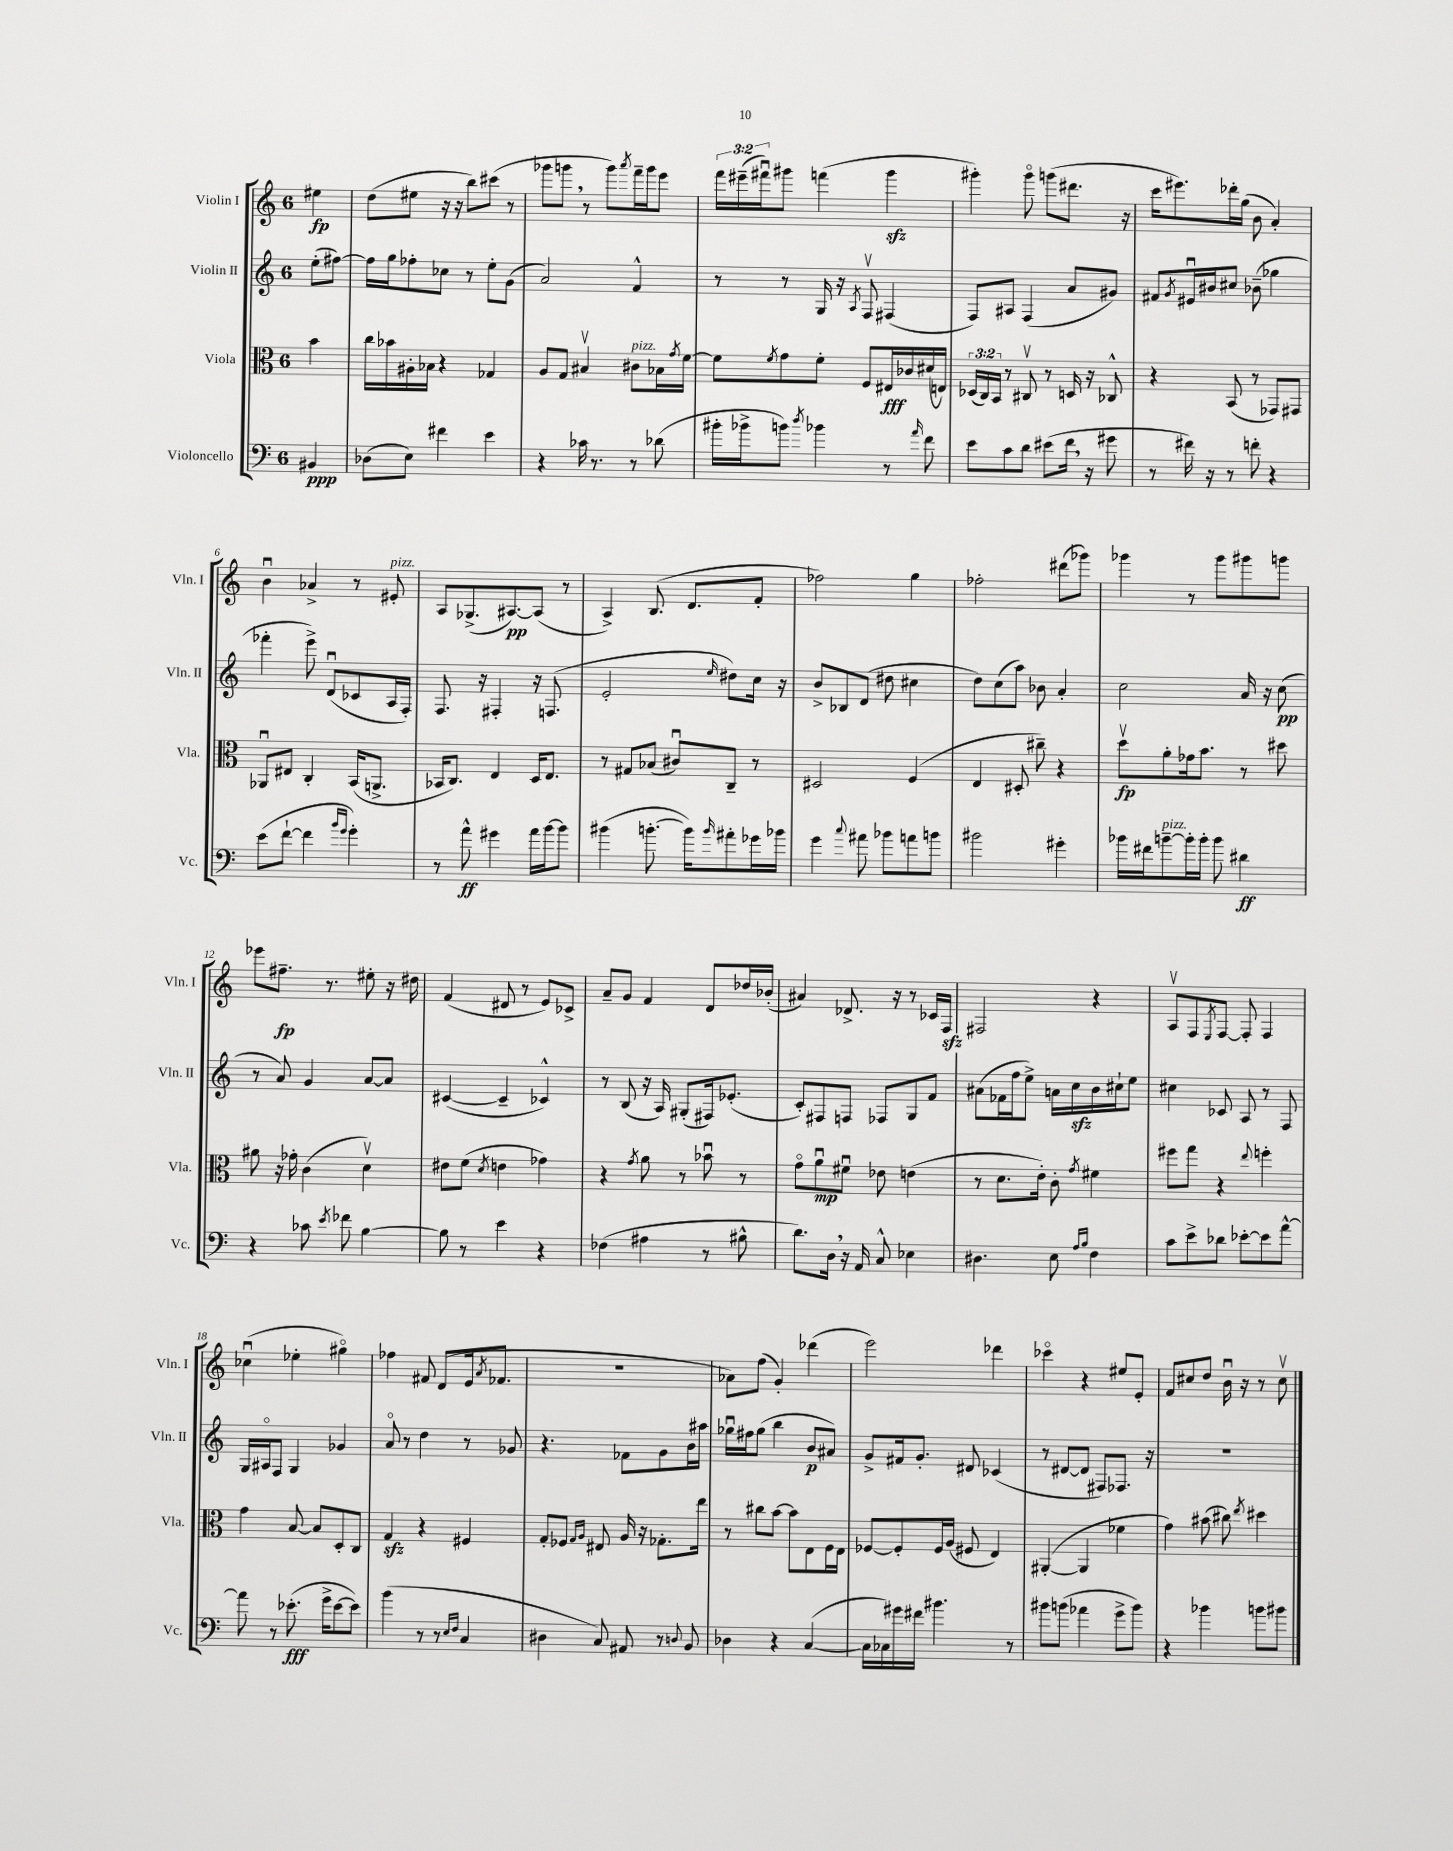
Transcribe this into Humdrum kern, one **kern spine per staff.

**kern	**kern	**kern	**kern
*staff4	*staff3	*staff2	*staff1
*clefF4	*clefC3	*clefG2	*clefG2
*k[]	*k[]	*k[]	*k[]
*M6/8	*M6/8	*M6/8	*M6/8
4BB#/	4b\	(8ee'\L	4ee#\
.	.	[8ff#\J)	.
=	=	=	=
(8D-\L	16cc\LL	16ff#\]LL	(8dd\L
.	16b-\	16gg\J	.
8E\J)	16A#'\	8ff-'\	8ee#\J
.	16B-\JJ	.	.
4f#\	4r	8cc-\J	16r
.	.	.	16r
.	.	8r	8bb\L)
4e\	4G-/	8ee'\L	(8ccc#\J
.	.	(8g\J	8r
=	=	=	=
4r	8A/L	2a/)	8ggg-\L
.	8G/J	.	8ggg\J
16c-\	4B#v/	.	8r
8.r	.	.	.
.	.	.	8ggg\L)
.	.	.	8qaaa/
8r	8c#\L	4f^^/	16fff~\L
.	.	.	16ggg\J
(8d-\	16B-\L	.	8eee\J
.	8qg/	.	.
.	[16f\JJ	.	.
=	=	=	=
16b#'\LL	8f\]L	8r	24fff\LL
.	.	.	(24eee#~\
16b-^\J	.	.	.
.	.	.	24fff#u\J)
.	8qf/	.	.
8b\J)	8g\	8r	8ggg#\J
8qdd/	.	.	.
4b-\	8f'\J	16G/	(4fff\
.	.	16r	.
.	.	8qA/	.
.	8F/L	8Fv/	.
8r	16E#/L	(4F#/	4ggg#\
.	16c-/	.	.
16qqa/	.	.	.
8f\	(16d#/	.	.
.	16E/JJ)	.	.
=	=	=	=
8e\L	(24D-/LL	8F/L)	4ggg#'\)
.	24C/)	.	.
.	24BB/JJ	.	.
8c\	8r	8A#/J	.
8d\J	8C#v/	(4F/	8ggg#o\
(8e#\L	8r	.	(8ggg\L
16f\Jk	16D/	8a/L	8.ddd#\J
16r	16r	.	.
8g#\	8C-^^/	8g#/J)	.
.	.	.	16r
=	=	=	=
8r	4r	8f#/L	16ccc\LK
.	.	.	8.eee#\)
.	.	8qg/	.
16f#\)	.	16e#u/L	.
16r	.	16b#/J	.
8r	(8BB/	8cc#/J	16ddd-'\L
.	.	.	(16gg\JJ
8f'\	8r	(8b-~\	8b\
4r	8GG-/L)	4gg-\	4a'/)
.	8GG#/J	.	.
=	=	=	=
(8e\L	8AA-u/L	4fff-'\	4bu\
[8f`\J	8E#/J	.	.
4f\]	4C'/	8eee^\)	4a-^/
.	.	(8du/L	.
16qqb/LL	.	.	.
16qqg/JJ	.	.	.
4g'\)	(16BB/LK	8c-/	8r
.	8.AA^/J	.	.
.	.	16A/L	8e#'/
.	.	16F'/JJ)	.
=	=	=	=
8r	16BB-/LK	8.F/	8A/L
.	8.C/J)	.	.
8a^^\	.	.	(8.G-^/
.	.	16r	.
4g#\	4E/	4F#'/	.
.	.	.	[8.A#/)
16a\LL	16D/LK	16r	(8A#/]J
[16b\J	8.E/J	(8.F/	.
8b\]J	.	.	8r
=	=	=	=
(4b#\	8r	2e'/	4A^/)
.	8G#/L	.	.
[8.b'\	(8B-/J	.	(8.B/
.	8c#u/L)	.	.
16b\]LK)	.	.	8.d/L
16qqb/	.	16qqee/	.
8a#'\	8C~/J	8dd#\L)	.
16g-\L	8r	16cc\Jk	8f'/J
16b-\JJ	.	16r	.
=	=	=	=
4g\	2D#/	8b^/L	2ff-\)
.	.	8B-/	.
8qqcc/	.	.	.
8a#\	.	(8d/J	.
8b-\L	.	8dd#\	.
8a\	(4F/	4cc#\	4gg\
8b\J	.	.	.
=	=	=	=
2b#\	4E/	8dd\L)	2ff-'\
.	.	(8cc\	.
.	8D#'/	8aa\J)	.
.	8cc#~\)	8b-\	.
4g#'\	4r	4a'/	(8ddd#\L
.	.	.	8ggg-\J)
=	=	=	=
16b-\LL	8ddv\L	2cc\	4ggg-\
16f#\J	.	.	.
[8b~\	8a'\	.	.
16b'\]L	16g-\k	.	8r
16b'\JJ	8.b\J	.	.
8b\	.	.	8ggg-\L
4d#\	8r	16a/	8ggg#\
.	.	16r	.
.	8dd#\	(8cc\	8ggg\J
=	=	=	=
4r	8a#\	8r	8eee-\L
.	16r	8a/)	8.ff#~\J
.	16g-'\	.	.
8c-\	(4c\	4g/	.
.	.	.	8.r
8qe/	.	.	.
8f-\	.	.	.
[4B\	4dv\)	[8a/L	8ee#'\
.	.	8a/]J	16r
.	.	.	16dd#\
=	=	=	=
8B\]	8e#\L	([4c#/	(4f/
8r	(8f\J	.	.
.	8qd/	.	.
4e\	4e\	4c#~/]	8d#/
.	.	.	8r
4r	4g-\)	4c-^^/)	8e/L)
.	.	.	8c-^/J
=	=	=	=
(4F-\	4r	8r	8a~/L
.	.	(8B/	8g/J
.	8qg/	.	.
4A#\	8a\	16r	4f/
.	.	16A/)	.
.	8r	(8G#'/L	.
8r	8b-u\	16F#/k)	8d/L
.	.	(8.e-'/J	.
8B#^^\	8r	.	16dd-/L
.	.	.	(16b-'/JJ
=	=	=	=
8.d\L)	8go\L	8c'/L)	4a#/)
.	8au\	8F#/	.
16D\Jk	.	.	.
16r	8f#u\J	8F/J	8.d-^/
16AA/	.	.	.
8C^^/	8e-\	8F-/L	.
.	.	.	16r
4E-\	(4e\	8G/	8r
.	.	8f/J	16c-/LL
.	.	.	16F/JJ
=	=	=	=
4.D#\	8r	(8a#\L	2F#/
.	8.d\L	16f-\L	.
.	.	16ff\J	.
.	.	8ee^\J)	.
.	16e'\Jk)	.	.
8E\	8c'\	16a\LL	.
.	.	16cc\	.
16qqA/LL	.	.	.
16qqB/JJ	8qg/	.	.
4F\	4f#\	16b\	4r
.	.	16cc#`\J	.
.	.	8ee\J	.
=	=	=	=
8c\L	8ff#\L	4cc#\	8Av/L
8e^\	8gg\J	.	8F/
.	.	.	8qE/
8d-\J	4r	8c-/	[8F/J
[8e-'\L	.	8A/	8F'/]
.	8qqee/	.	.
8e-\]	4ff'\	8r	4F/
[8a^^\J	.	8F/	.
=	=	=	=
8a\]	4g\	16G/LL	(4cc-u\
.	.	16A#o/J	.
8r	.	8F/J	.
(8.e-'\	[8B/	4G/	4ee-'\
.	8B/]L	.	.
16g^\LK	.	.	.
[8e-\	8D'/	4g-/	4gg#o\)
8e-\]J)	8C/J	.	.
=	=	=	=
(4b\	4G/	8ao/	4ff-\
.	.	8r	.
8r	4r	4dd\	8f#/
8r	.	.	(8d/L
16qqE/LL	.	.	.
16qqF/JJ	.	.	.
4C/	4F#/	8r	16e/k
.	.	.	8qa/
.	.	.	8.f-/J
.	.	8g-/	.
=	=	=	=
4D#\	8G'/L	4.r	2.r
.	8F-/J	.	.
.	16qqG/LL	.	.
.	16qqA/JJ	.	.
8C/)	8E#/	.	.
8AA#/	16A/	8f-\L	.
.	16r	.	.
8r	8.G-'\L	8g\	.
8qqD/	.	.	.
8BB/	.	16b\L	.
.	16ee\Jk	16aa#\JJ	.
=	=	=	=
4D-\	8r	16gg-u\LL	8a-\L)
.	.	16ff#\J	.
.	8cc#\L	(8gg-\J	(8ff\J
4r	[8b\J	4bb\	4g'/)
.	8b\]L	.	.
([4C/	8E\	8b/L	(4ddd-\
.	16F\L	8a#/J)	.
.	16E\JJ	.	.
=	=	=	=
16C\]LL	[8F-/L	8g^/L	2eee\)
16C-\)	.	.	.
16g#\	8F-'/]	16f#/k	.
16f#\JJ	.	8.g'/J	.
4.b#\	16F-/L	.	.
.	(16A/JJ	.	.
.	8F#/	8d#/	.
.	4E/)	(4c-/	4ddd-\
8r	.	.	.
=	=	=	=
8b#\L	([4AA#'/	8r	4ccc-o\
(8b\J	.	[8d#/L	.
4a-\	4AA#/]	8d#/]J	4r
.	.	8F#/L)	.
8g^\L	4f-\	8.F-/J	8ee#/L
8b\J)	.	.	8e'/J
.	.	16r	.
=	=	=	=
4r	4g\)	2.r	8f/L
.	.	.	8cc#/
4b-\	(8b#\	.	8dd/J
.	8cc#\)	.	16bu\
.	.	.	16r
.	8qee/	.	.
8b\L	4dd#\	.	8r
8b#\J	.	.	8cc#v\
==	==	==	==
*-	*-	*-	*-
